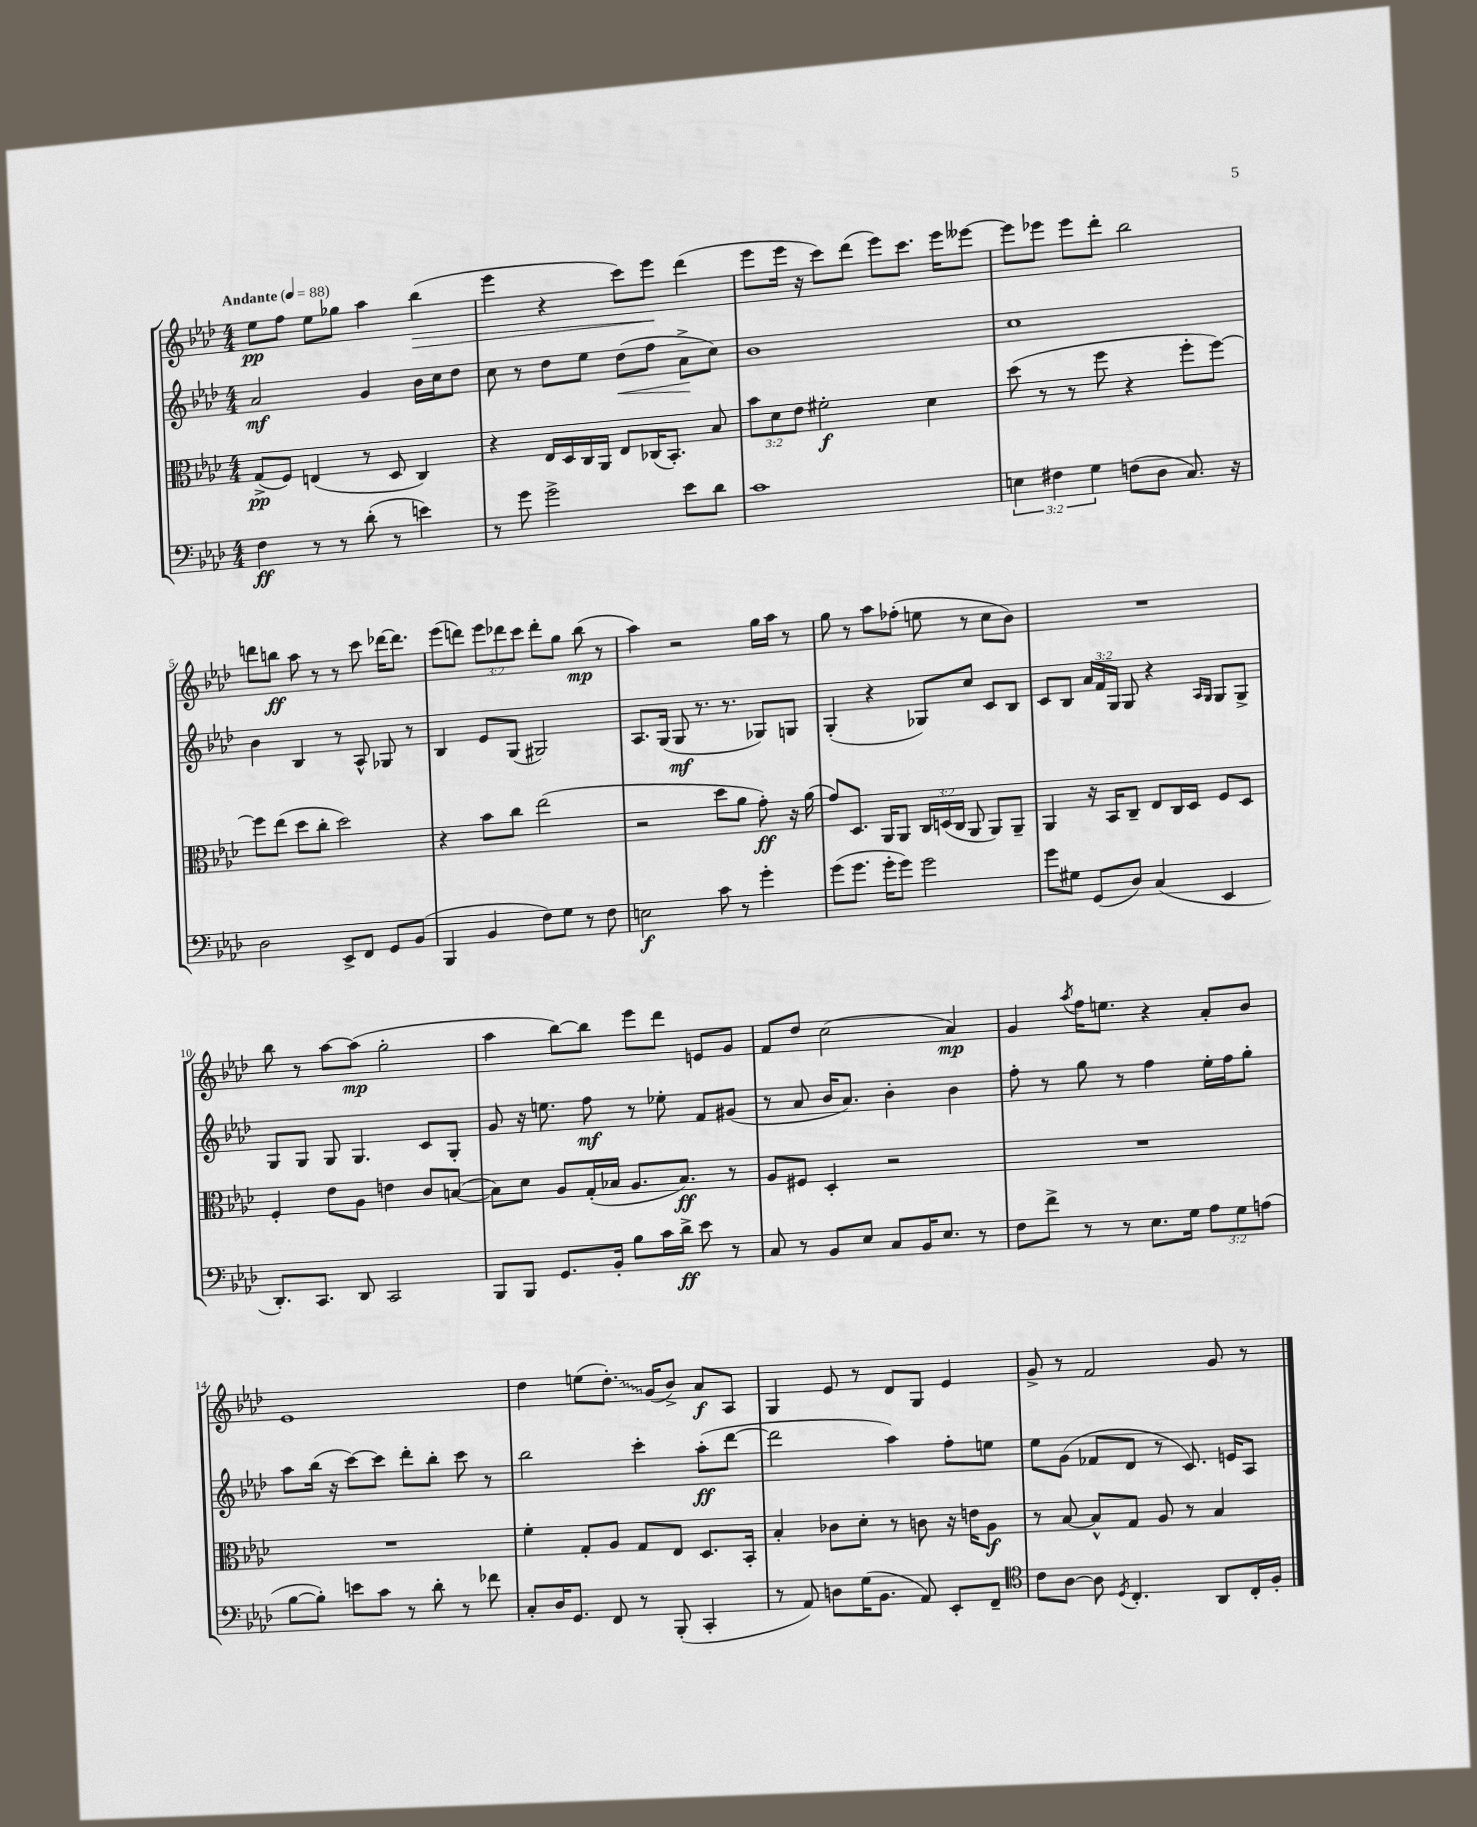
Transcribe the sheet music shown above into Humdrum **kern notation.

**kern	**kern	**kern	**kern
*staff4	*staff3	*staff2	*staff1
*clefF4	*clefC3	*clefG2	*clefG2
*k[b-e-a-d-]	*k[b-e-a-d-]	*k[b-e-a-d-]	*k[b-e-a-d-]
*M4/4	*M4/4	*M4/4	*M4/4
*MM88	*MM88	*MM88	*MM88
4F\	(8G^/L	2a-/	8ee-\L
.	8F/J)	.	8ff\J
8r	(4E/	.	8ee-\L
8r	.	.	8gg-\J
(8d-'\	8r	4g/	4aa-\
8r	8D-/	.	.
4e\)	4C/)	16b-\LL	(4bb-\
.	.	16cc\J	.
.	.	8dd-\J	.
=	=	=	=
8r	4r	8cc\	4eee-\
8g\	.	8r	.
2g^\	16E-/LL	8dd-\L	4r
.	16D-/	.	.
.	16C/	8ee-\J	.
.	16AA-/JJ	.	.
.	8E-/L	(8dd-\L	8ccc\L)
.	(16C-/K	8ff\J	8eee-\J
.	8.BB-'/J)	.	.
8e-\L	.	8a-^\L	(4ddd-\
8d-\J	8B-/	8cc\J)	.
=	=	=	=
1c	12b-\L	1b-	8eee-\L
.	12d-\	.	.
.	.	.	16eee-\Jk
.	12e-\J	.	.
.	.	.	16r
.	2f#'\	.	8ccc\L)
.	.	.	(8ddd-\J
.	.	.	8eee-\L)
.	.	.	8.ccc\J
.	4d-\	.	.
.	.	.	16eee-\LK
.	.	.	[8eee--\J
=	=	=	=
6E\	(8dd-\	1cc	8eee--\]L
.	8r	.	8eee-\J
6F#\	.	.	.
.	8r	.	8eee-\L
6G\	.	.	.
.	8ff\	.	8ddd-'\J
(8F\L	4r	.	2bb-\
8D-\J	.	.	.
8.C/)	8ff'\L	.	.
.	[8ff\J)	.	.
16r	.	.	.
=	=	=	=
2D-\	8ff\]L	4b-\	8ddd\L
.	(8ee-\J	.	8bb\J
.	8dd-\L	4B-/	8aa-\
.	8cc'\J	.	8r
8EE-^/L	2dd-\)	8r	8r
8FF/J	.	8A-^^/	8ccc\
8GG/L	.	8G-/	[16ddd-\LK
.	.	.	8.ddd-\]J
(8BB-/J	.	8r	.
=	=	=	=
4BBB-/	4r	4B-/	(8eee-\L
.	.	.	8ddd\J)
4BB-/	8b-\L	8e-/L	12eee-\L
.	.	.	12ddd-\
.	8cc\J	(8G/J	.
.	.	.	12ccc\J
8F\L)	(2ee-\	2G#/)	8ddd-'\L
8G\J	.	.	8gg\J
8r	.	.	(8bb-\
8F\	.	.	8r
=	=	=	=
2E\	2r	8.A-/L	4aa-\)
.	.	(16G/Jk	.
.	.	8G/	2r
.	.	8.r	.
8c\	8dd-\L	.	.
.	.	8.r	.
8r	8a-\J	.	.
4g'\	8g'\)	8G-/L)	16gg\LL
.	.	.	16aa-\JJ
.	16r	8G/J	8r
.	(16a-\	.	.
=	=	=	=
(8g\L	8g/L)	(4G'/	8gg\
8.g\J	8.D-/J	.	8r
.	.	4r	8aa-\L
16g'\LK	16AA-/LK	.	.
8g\J)	8AA-/J	.	(8ff-'\J
2g\	24C/LL	8G-/L)	8ee\
.	(24D/	.	.
.	24C/JJ	.	.
.	8AA-/	8cc/J	8r
.	8AA-/L)	8c/L	8cc\L
.	8AA-~/J	8B-/J	8b-\J)
=	=	=	=
8g\L	4AA-/	8c/L	1r
8G#\J	.	8B-/J	.
(8GG/L	16r	24a-/LL	.
.	.	24f/	.
.	16BB-/LK	.	.
.	.	24G/JJ	.
8D-/J)	8C~/J	8G/	.
(4C/	8E-/L	4r	.
.	16C/L	.	.
.	16D-/JJ	.	.
.	.	16qqA-/LL	.
.	.	16qqG/JJ	.
4EE-/	8F/L	8G/L	.
.	8D-/J	8G^/J	.
=	=	=	=
8.DD-'/L)	4F'/	8G/L	8bb-\
.	.	8G/J	8r
8.CC/J	.	.	.
.	8e-\L	8G/	[8aa-\L
8DD-/	8A-\J	4.G/	(8aa-\]J
2CC/	4e\	.	2gg'\
.	8c/L	8c/L	.
.	([8B/J	8G'/J	.
=	=	=	=
8BBB-/L	8B\]L)	8g/	4aa-\
8BBB-/J	8d-\J	16r	.
.	.	8.ee\	.
8.GG/L	8A-/L	.	[8bb-\L)
.	(16G'/L	8ff\	8bb-\]J
16BB-'/Jk	16B-/JJ	.	.
8B-\L	8.A-/L	8r	8eee-\L
16c\L	.	8ee-'\	8ddd-\J
16d-^\JJ	8.B-/J)	.	.
8e-\	.	8f/L	8e/L
8r	8r	(8g#/J	8g/J
=	=	=	=
8C/	8A-/L	8r	8f/L
8r	8F#/J	8a-/	8dd-/J
8BB-/L	4D-'/	16b-/LK	(2cc\
.	.	8.a-/J)	.
8E-/J	.	.	.
8C/L	2r	4b-'\	.
16BB-/K	.	.	.
8.E-/J	.	.	.
.	.	4b-\	4a-/)
8r	.	.	.
=	=	=	=
8F\L	1r	8ff'\	4g/
8f^\J	.	8r	.
.	.	.	8qaa-/
8r	.	8gg\	16ff\LK
.	.	.	8.ee\J
8r	.	8r	.
8.E-\L	.	4ff\	4r
16G\Jk	.	.	.
12A-\L	.	16ee-'\LL	8a-'/L
.	.	16ff\J	.
12G\	.	.	.
.	.	8gg'\J	8b-/J
(12A\J	.	.	.
=	=	=	=
[8B-\L	1r	8aa-\L	1e-
8B-'\]J)	.	(16bb-\Jk	.
.	.	16r	.
8e\L	.	[8ccc\L)	.
8c\J	.	8ccc\]J	.
8r	.	8ddd-'\L	.
8d-'\	.	8bb-'\J	.
8r	.	8ccc\	.
8f-\	.	8r	.
=	=	=	=
8C'/L	4f'\	2bb-\	4dd-\
16D-/K	.	.	.
8.GG/J	.	.	.
.	8G'/L	.	(8ee\L
8FF/	8A-/J	.	8.dd-'\J)
8r	8G/L	4ccc'\	.
.	.	.	(16g/LK
(8BBB-'/	8E-/J	.	8b-^/J)
4CC'/	8.D-/L	(8aa-'\L	8a-/L
.	.	[8ddd-\J	8A-/J
.	16BB-'/Jk	.	.
=	=	=	=
8r	4B-'/	2ddd-\]	4G/
8AA-/)	.	.	.
8D\L	8c-\L	.	8e-/
(16G\K	8d-'\J	.	8r
8.BB-\J	.	.	.
.	8r	4aa-\)	8d-/L
8AA-/)	8c\	.	8G/J
8EE-'/L	16r	8ff'\L	4e-/
.	16e\LK	.	.
8FF~/J	8A-\J	8ee\J	.
=	=	=	=
*clefC4	*	*	*
8c\L	8r	8ee-\L	8g^/
[8A-\J	[8B-/	(8g\J	8r
8A-\]	8B-^^/]L	8f-/L	2f/
8qD-/	.	.	.
4.C'/	8G/J	8d-/J	.
.	8A-/	8r	.
.	8r	8.c/)	.
8AA-/L	4B-/	.	8g/
.	.	16e/LK	.
16C'/L	.	8A-/J	8r
16F'/JJ	.	.	.
==	==	==	==
*-	*-	*-	*-
